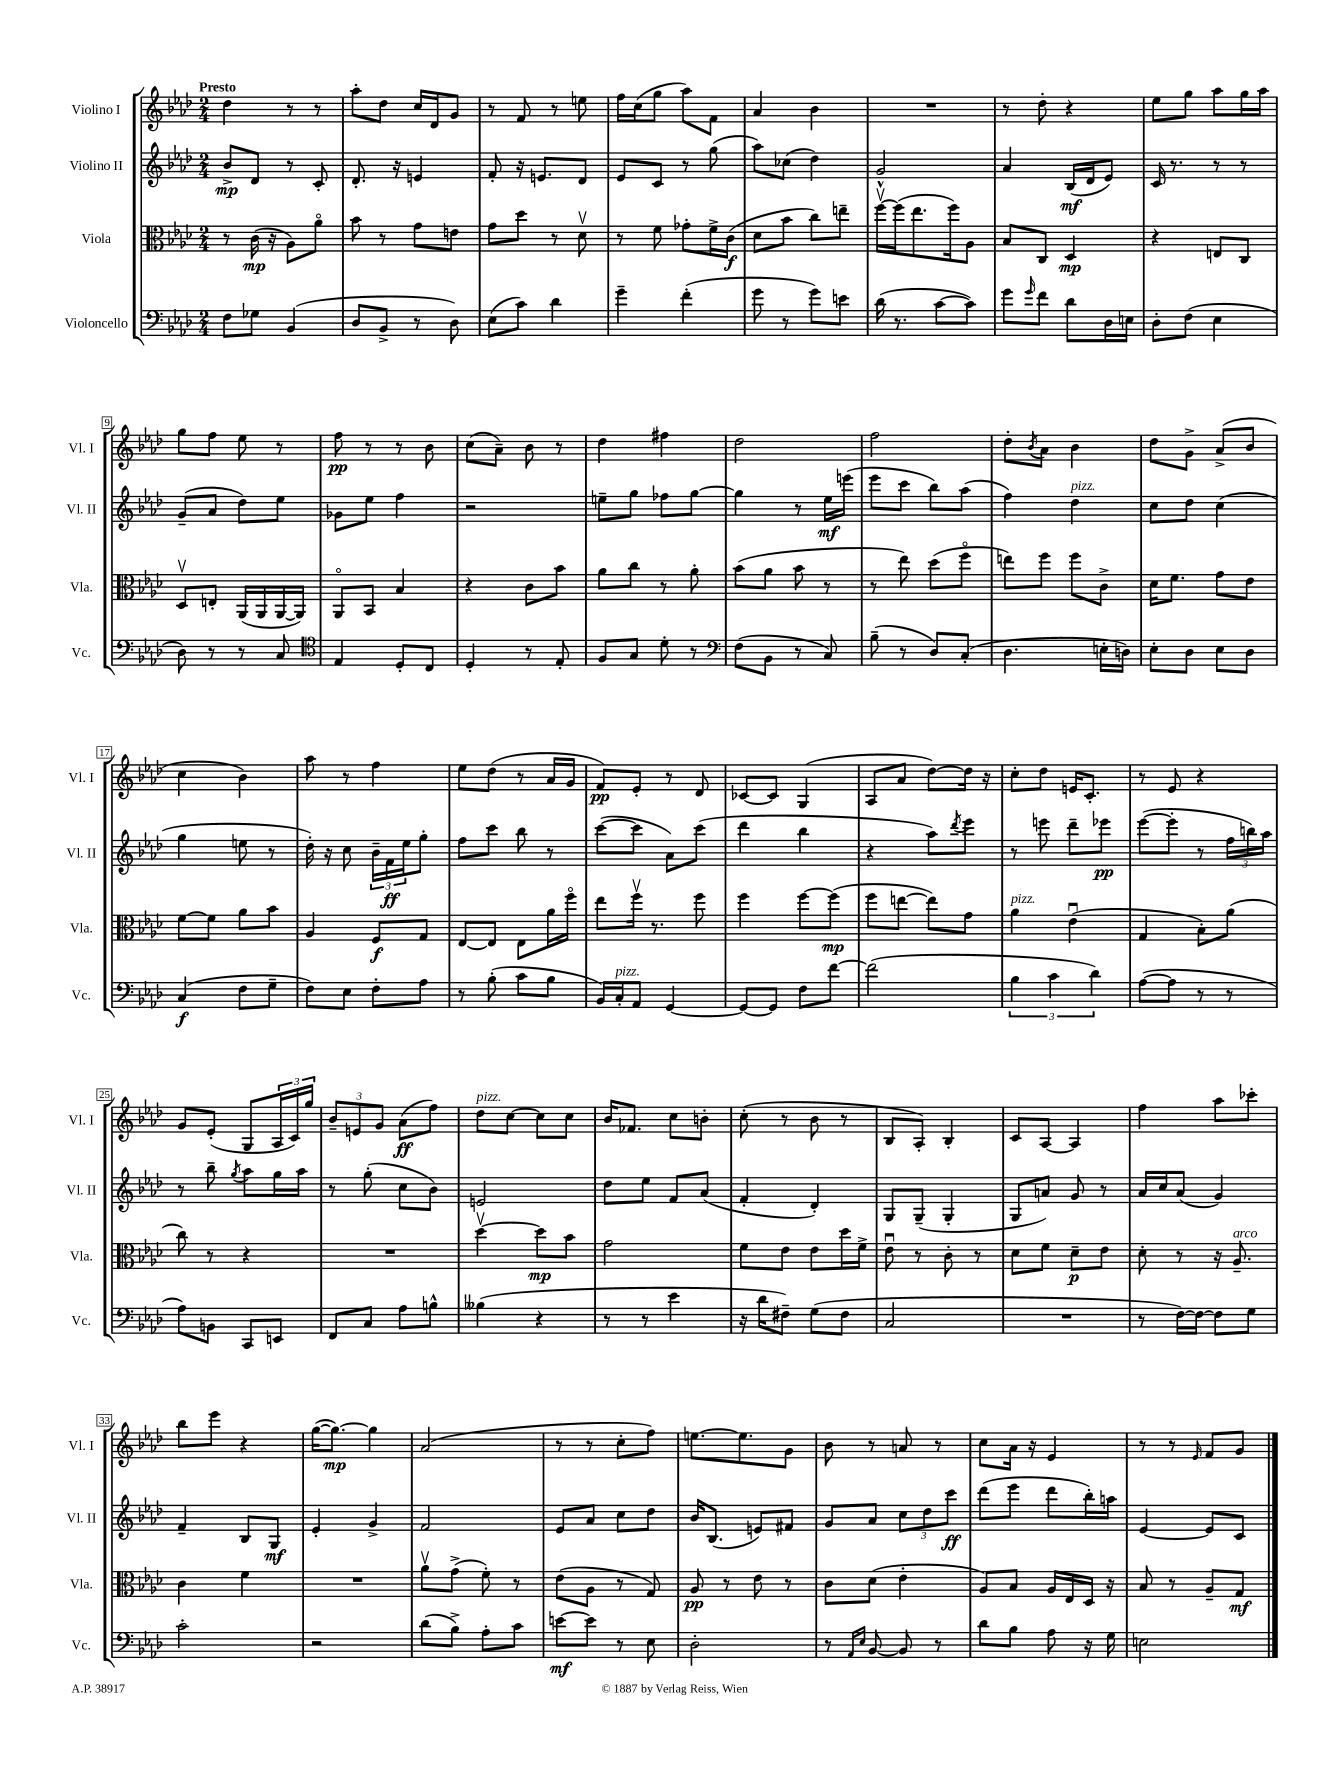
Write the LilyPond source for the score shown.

<<
\new StaffGroup <<
\new Staff = "s0" \with { instrumentName = "Violino I" shortInstrumentName = "Vl. I" } {
    \clef treble \key aes \major \numericTimeSignature \time 2/4 \tempo "Presto"
    des''4 r8 r8 |
    aes''8-. des''8 c''16 des'16 g'8 |
    r8 f'8 r8 e''8 |
    f''16 c''16( g''8 aes''8) f'8 |
    aes'4 bes'4 |
    R2 |
    r8 des''8-. r4 |
    ees''8 g''8 aes''8 g''16 aes''16 |
    g''8 f''8 ees''8 r8 |
    f''8\pp r8 r8 bes'8 |
    c''8( aes'8--) bes'8 r8 |
    des''4 fis''4 |
    des''2 |
    f''2 |
    des''8-. \acciaccatura { bes'8 } aes'8 bes'4 |
    des''8 g'8-> aes'8->( bes'8 |
    c''4 bes'4) |
    aes''8 r8 f''4 |
    ees''8 des''8( r8 aes'16 g'16 |
    f'8\pp) ees'8-. r8 des'8 |
    ces'8~ ces'8 g4( |
    aes8 aes'8 des''8~) des''16 r16 |
    c''8-. des''8 e'16 c'8.-. |
    r8 ees'8 r4 |
    g'8 ees'8-.( g8 \tuplet 3/2 { aes16 c'16) g''16 } |
    \tuplet 3/2 { bes'8-- e'8 g'8 } aes'8\ff( f''8) |
    des''8^\markup { \italic "pizz." } c''8~ c''8 c''8 |
    bes'16 fes'8. c''8 b'8-. |
    c''8-.( r8 bes'8 r8 |
    bes8 aes8-.) bes4-. |
    c'8 aes8~ aes4 |
    f''4 aes''8 ces'''8-. |
    bes''8 ees'''8 r4 |
    g''16~( g''8.~\mp) g''4 |
    aes'2( |
    r8 r8 c''8-. f''8) |
    e''8.~ e''8. g'8 |
    bes'8 r8 a'8 r8 |
    c''8 aes'16 r16 ees'4 |
    r8 r8 \grace { ees'16 } f'8 g'8 \bar "|." |
}
\new Staff = "s1" \with { instrumentName = "Violino II" shortInstrumentName = "Vl. II" } {
    \clef treble \key aes \major \numericTimeSignature \time 2/4
    bes'8->\mp des'8 r8 c'8-. |
    des'8.-. r16 e'4 |
    f'8-. r16 e'8. des'8 |
    ees'8 c'8 r8 g''8( |
    aes''8) ces''8( des''4) |
    g'2-^ |
    aes'4 bes16\mf( des'16 ees'8) |
    c'16 r8. r8 r8 |
    g'8--( aes'8 des''8) ees''8 |
    ges'8 ees''8 f''4 |
    r2 |
    e''8-- g''8 fes''8 g''8~ |
    g''4 r8 ees''16\mf e'''16( |
    ees'''8 c'''8 bes''8) aes''8( |
    f''4) des''4^\markup { \italic "pizz." } |
    c''8 des''8 c''4( |
    g''4 e''8 r8 |
    des''16-.) r16 c''8 \tuplet 3/2 { bes'16-- f'16\ff ees''16 } g''8-. |
    f''8 c'''8 bes''8 r8 |
    c'''8~( c'''8 aes'8) c'''8( |
    des'''4 bes''4 |
    r4 aes''8) \acciaccatura { des'''8 } ees'''8 |
    r8 e'''8 des'''8-- ees'''8\pp |
    ees'''8~( ees'''8-. r8 \tuplet 3/2 { f''16 b''16) aes''16 } |
    r8 bes''8-- \acciaccatura { g''8 } aes''8 g''16 aes''16 |
    r8 g''8-.( c''8 bes'8) |
    e'2 |
    des''8 ees''8 f'8 aes'8( |
    f'4-. des'4-.) |
    g8 g8--( g4-. |
    g8 a'8) g'8 r8 |
    aes'16 c''16 aes'8( g'4) |
    f'4-- bes8 g8\mf |
    ees'4-. g'4-> |
    f'2 |
    ees'8 aes'8 c''8 des''8 |
    bes'16 bes8.( e'8) fis'8 |
    g'8 aes'8 \tuplet 3/2 { c''8 des''8 c'''8\ff } |
    des'''8( ees'''8 des'''8 bes''16-.) a''16 |
    ees'4~ ees'8 c'8 \bar "|." |
}
\new Staff = "s2" \with { instrumentName = "Viola" shortInstrumentName = "Vla." } {
    \clef alto \key aes \major \numericTimeSignature \time 2/4
    r8 c'16\mp( r16 aes8) aes'8\flageolet |
    bes'8 r8 g'8 e'8 |
    g'8 des''8 r8 des'8\upbow |
    r8 f'8 ges'8-. f'16-> c'16\f( |
    des'8 bes'8 c''8) e''8-- |
    f''16~\upbow f''16( ees''8. f''16) aes8 |
    bes8 c8 des4\mp |
    r4 e8 c8 |
    des8\upbow e8-. aes,16( aes,16 aes,16~ aes,16) |
    aes,8\flageolet bes,8 bes4 |
    r4 c'8 bes'8 |
    aes'8 c''8 r8 aes'8-. |
    bes'8( aes'8 bes'8 r8 |
    r8 ees''8) des''8( f''8\flageolet |
    e''8) f''8 f''8 c'8-> |
    des'16 f'8. g'8 ees'8 |
    f'8~ f'8 aes'8 bes'8 |
    aes4 f8\f g8 |
    ees8~ ees8 ees8 aes'16 f''16\flageolet |
    ees''8 f''16\upbow r8. f''8 |
    f''4 f''8~ f''8\mp( |
    f''8 e''8~ e''8) g'8 |
    aes'4^\markup { \italic "pizz." } ees'4\downbow( |
    g4 bes8-.) aes'8( |
    c''8) r8 r4 |
    R2 |
    des''4~\upbow des''8\mp bes'8 |
    g'2 |
    f'8 ees'8 ees'8 des''16 f'16-> |
    ees'8\downbow r8 c'8-. r8 |
    des'8 f'8 des'8--\p ees'8 |
    des'8-. r8 r16 aes8.--^\markup { \italic "arco" } |
    c'4 f'4 |
    R2 |
    aes'8\upbow g'8->( f'8-.) r8 |
    ees'8( aes8 r8 g8) |
    aes8\pp r8 ees'8 r8 |
    c'8 des'8( ees'4-. |
    aes8) bes8 aes16 ees16 des16 r16 |
    bes8 r8 aes8-- g8\mf \bar "|." |
}
\new Staff = "s3" \with { instrumentName = "Violoncello" shortInstrumentName = "Vc." } {
    \clef bass \key aes \major \numericTimeSignature \time 2/4
    f8 ges8 bes,4( |
    des8 bes,8-> r8 des8) |
    ees8( c'8) des'4 |
    g'4-- f'4-.( |
    g'8 r8 g'8) e'8 |
    des'16( r8. c'8~ c'8) |
    g'8 \grace { g'16 } f'8 des'8 des16 e16 |
    des8-. f8( ees4 |
    des8) r8 r8 c8 |
    \clef tenor ees4 des8-. c8 |
    des4-. r8 ees8-. |
    f8 g8 des'8-. r8 |
    \clef bass f8( bes,8 r8 c8) |
    bes8--( r8 des8) c8-.( |
    des4. e16-. d16) |
    ees8-. des8 ees8 des8 |
    c4\f( f8 g8-- |
    f8) ees8 f8-. aes8 |
    r8 bes8-.( c'8 bes8 |
    bes,16) c16-.^\markup { \italic "pizz." } aes,8 g,4~ |
    g,8~ g,8 f8 f'8~ |
    f'2( |
    \tuplet 3/2 { bes4 c'4 des'4) } |
    aes8~( aes8 r8 r8 |
    aes8) b,8 c,8 e,8 |
    f,8 c8 aes8 b8-^ |
    beses4( r4 |
    r8 r8 ees'4 |
    r16 des'16 fis8--) g8( fis8 |
    c2 |
    R2 |
    r8 f16~) f16~ f8 g8 |
    c'2-. |
    r2 |
    des'8( bes8->) aes8-. c'8 |
    e'8~\mf e'8 r8 ees8 |
    des2-. |
    r8 \grace { aes,16 ees16 } bes,8~ bes,8 r8 |
    des'8 bes8 aes8 r16 g16 |
    e2 \bar "|." |
}
>>
>>
\layout { \context { \Score \override BarNumber.stencil = #(make-stencil-boxer 0.1 0.3 ly:text-interface::print) } }
